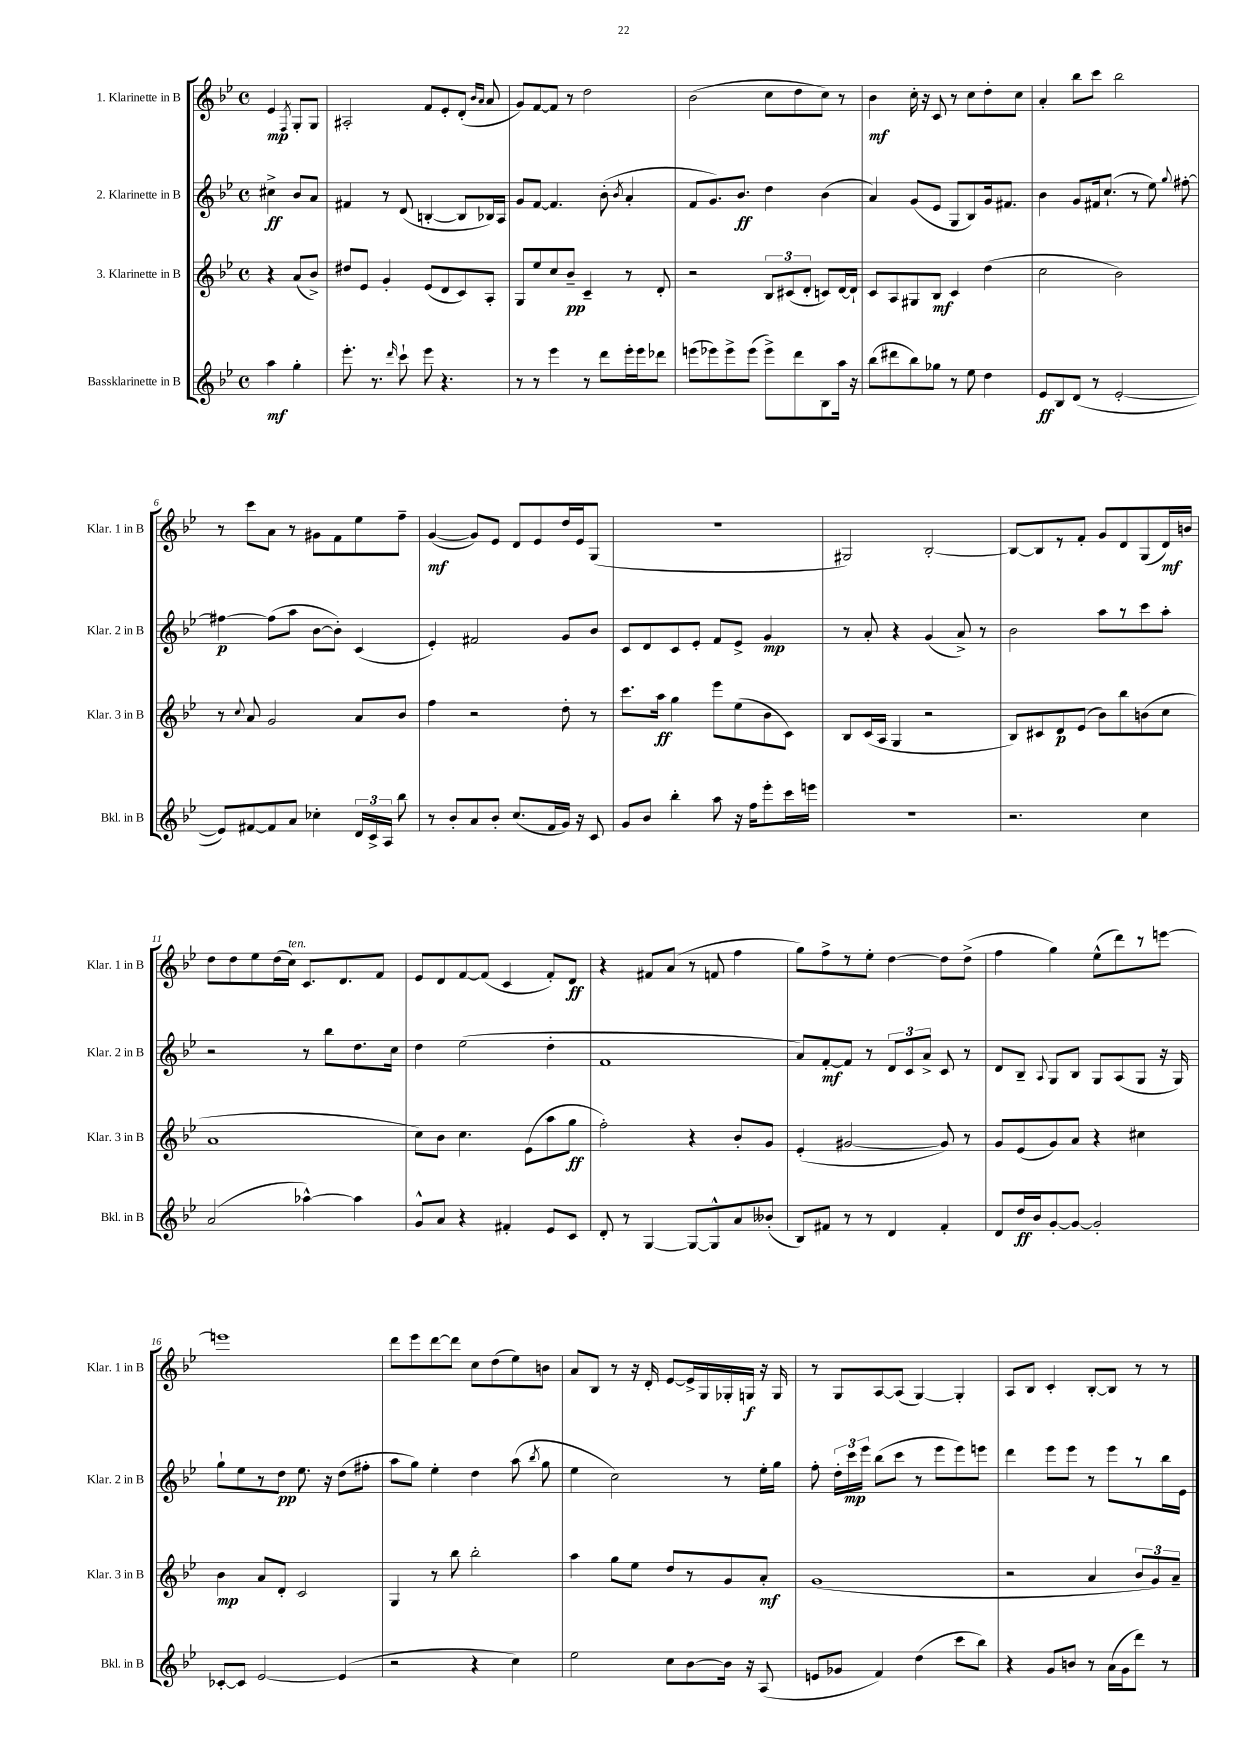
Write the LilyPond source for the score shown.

<<
\new StaffGroup <<
\new Staff = "s0" \with { instrumentName = "1. Klarinette in B" shortInstrumentName = "Klar. 1 in B" } {
    \clef treble \key bes \major \defaultTimeSignature \time 4/4 \partial 2
    \autoBeamOff ees'4\mp \acciaccatura { f8 } g8[-. g8] |
    ais2-. f'8[ ees'8-. d'8]-.( \grace { bes'16[ a'16] } a'8 |
    g'8[) f'8~ f'8] r8 d''2 |
    bes'2( c''8[ d''8 c''8]) r8 |
    bes'4\mf c''16-. r16 c'8 r8 c''8[ d''8-. c''8] |
    a'4-. bes''8[ c'''8] bes''2 |
    r8 c'''8[ a'8] r8 gis'8[ f'8 ees''8 f''8]-- |
    g'4~\mf( g'8[) ees'8] d'8[ ees'8 d''16 ees'16 g8]( |
    r1 |
    gis2) bes2~-. |
    bes8[~ bes8 r8 f'8]-. g'8[ d'8 g8( d'16\mf) b'16] |
    d''8[ d''8 ees''8 d''16( c''16]^\markup { \italic "ten." }) c'8.[ d'8. f'8] |
    ees'8[ d'8 f'8~ f'8]( c'4 f'8[-.) d'8]\ff |
    r4 fis'8[ a'8]( r8 f'8 f''4 |
    g''8[) f''8-> r8 ees''8]-. d''4~ d''8[ d''8]->( |
    f''4 g''4) ees''8[-^( d'''8) r8 e'''8]~ |
    e'''1 |
    d'''8[ ees'''8 d'''8~ d'''8] c''8[ d''8( ees''8) b'8] |
    a'8[ bes8] r8 r16 d'16-. ees'8[~ ees'16-> g16 ges16-. g16]\f r16 g16 |
    r8 g8[ a8~ a8]( g4~) g4-. |
    a8[ bes8] c'4-. bes8[~-. bes8] r8 r8 \bar "|." |
}
\new Staff = "s1" \with { instrumentName = "2. Klarinette in B" shortInstrumentName = "Klar. 2 in B" } {
    \clef treble \key bes \major \defaultTimeSignature \time 4/4 \partial 2
    \autoBeamOff cis''4->\ff bes'8[ a'8] |
    fis'4 r8 d'8( b4~-. b8[ bes16) a16] |
    g'8[ f'8]~ f'4. bes'8-.( \acciaccatura { bes'8 } a'4-. |
    f'8[ g'8.) bes'8.]\ff d''4 bes'4( |
    a'4) g'8[( ees'8] g8[ bes8) g'16 fis'8.] |
    bes'4 g'8[ fis'16 c''8.]-!( r8 ees''8) \appoggiatura { g''8 } fis''8~-. |
    fis''4~\p fis''8[( a''8] bes'8[~ bes'8]-.) c'4( |
    ees'4-.) fis'2 g'8[ bes'8] |
    c'8[ d'8 c'8 ees'8]-. f'8[ ees'8]-> g'4\mp |
    r8 a'8-. r4 g'4( a'8->) r8 |
    bes'2 a''8[ r8 c'''8 a''8]-. |
    r2 r8 bes''8[ d''8. c''16] |
    d''4 ees''2( d''4-. |
    f'1 |
    a'8[) f'8~-.\mf f'8] r8 \tuplet 3/2 { d'8[ c'8 a'8]-> } c'8 r8 |
    d'8[ bes8]-- \appoggiatura { a8 } g8[ bes8] g8[ a8( g8] r16 g16) |
    g''8[-! ees''8 r8 d''8]\pp ees''8. r16 d''8[( fis''8]-. |
    a''8[ g''8]) ees''4-. d''4 a''8( \acciaccatura { bes''8 } g''8 |
    ees''4 c''2) r8 ees''16[-. g''16] |
    f''8-. \tuplet 3/2 { d''16[-. c'''16\mp ees'''16] } bes''8[( c'''8] r8 ees'''8[ ees'''8) e'''8] |
    d'''4 ees'''8[ ees'''8] r8 ees'''8[ r8 bes''16 ees'16] \bar "|." |
}
\new Staff = "s2" \with { instrumentName = "3. Klarinette in B" shortInstrumentName = "Klar. 3 in B" } {
    \clef treble \key bes \major \defaultTimeSignature \time 4/4 \partial 2
    \autoBeamOff r4 a'8[( bes'8]->) |
    dis''8[ ees'8] g'4-. ees'8[( d'8 c'8) a8]-. |
    g8[ ees''8 c''8 bes'8]--\pp c'4-- r8 d'8-. |
    r2 \tuplet 3/2 { bes8[ cis'8( d'8]-. } c'8[) d'16~ d'16]-! |
    c'8[ a8 gis8 bes8]\mf c'4 d''4( |
    c''2 bes'2) |
    r8 \appoggiatura { c''8 } a'8 g'2 a'8[ bes'8] |
    f''4 r2 d''8-. r8 |
    c'''8.[ a''16]\ff g''4 ees'''8[ ees''8( bes'8 c'8]) |
    bes8[ c'16( a16] g4 r2 |
    bes8[) cis'8 d'8\p ees'8]( bes'8[) bes''8 b'8( c''8] |
    a'1 |
    c''8[) bes'8] c''4. ees'8[( a''8 g''8]\ff |
    f''2-.) r4 bes'8[-. g'8] |
    ees'4-.( gis'2~ gis'8) r8 |
    g'8[ ees'8( g'8) a'8] r4 cis''4 |
    bes'4\mp a'8[ d'8]-. c'2 |
    g4 r8 bes''8 bes''2-. |
    a''4 g''8[ ees''8] d''8[ r8 g'8 a'8]-.\mf |
    g'1( |
    r2 a'4 \tuplet 3/2 { bes'8[ g'8) a'8]-- } \bar "|." |
}
\new Staff = "s3" \with { instrumentName = "Bassklarinette in B" shortInstrumentName = "Bkl. in B" } {
    \clef treble \key bes \major \defaultTimeSignature \time 4/4 \partial 2
    \autoBeamOff a''4\mf g''4-. |
    ees'''8.-. r8. \grace { d'''16 } c'''8-! ees'''8 r4. |
    r8 r8 ees'''4 r8 d'''8[ ees'''16-. ees'''16 des'''8] |
    e'''8[( ees'''8) ees'''8-> ees'''8]( ees'''8[->) d'''8 bes8 a''16] r16 |
    bes''8[( dis'''8 bes''8) ges''8] r8 ees''8 d''4 |
    ees'8[\ff bes8 d'8]( r8 ees'2~-. |
    ees'8[) fis'8~ fis'8 a'8] ces''4-. \tuplet 3/2 { d'16[ c'16-> a16] } bes''8 |
    r8 bes'8[-. a'8 bes'8]-. c''8.[( f'16 g'16]) r16 c'8 |
    g'8[ bes'8] bes''4-. a''8 r16 f''16[ ees'''8-. c'''16 e'''16] |
    R1 |
    r2. c''4 |
    a'2( aes''4~-^) aes''4 |
    g'8[-^ a'8] r4 fis'4-. ees'8[ c'8] |
    d'8-. r8 g4~ g8[~ g8-^ a'8 beses'8]-.( |
    bes8[) fis'8] r8 r8 d'4 fis'4-. |
    d'8[ d''16\ff bes'16 g'8~-. g'8]~ g'2-. |
    ces'8[~-. ces'8] ees'2~ ees'4( |
    r2 r4 c''4) |
    ees''2 c''8[ bes'8~ bes'16] r16 a8( |
    e'8[ ges'8] f'4) d''4( c'''8[ bes''8]) |
    r4 g'8[ b'8] r8 a'16[( g'16 d'''8]) r8 \bar "|." |
}
>>
>>
